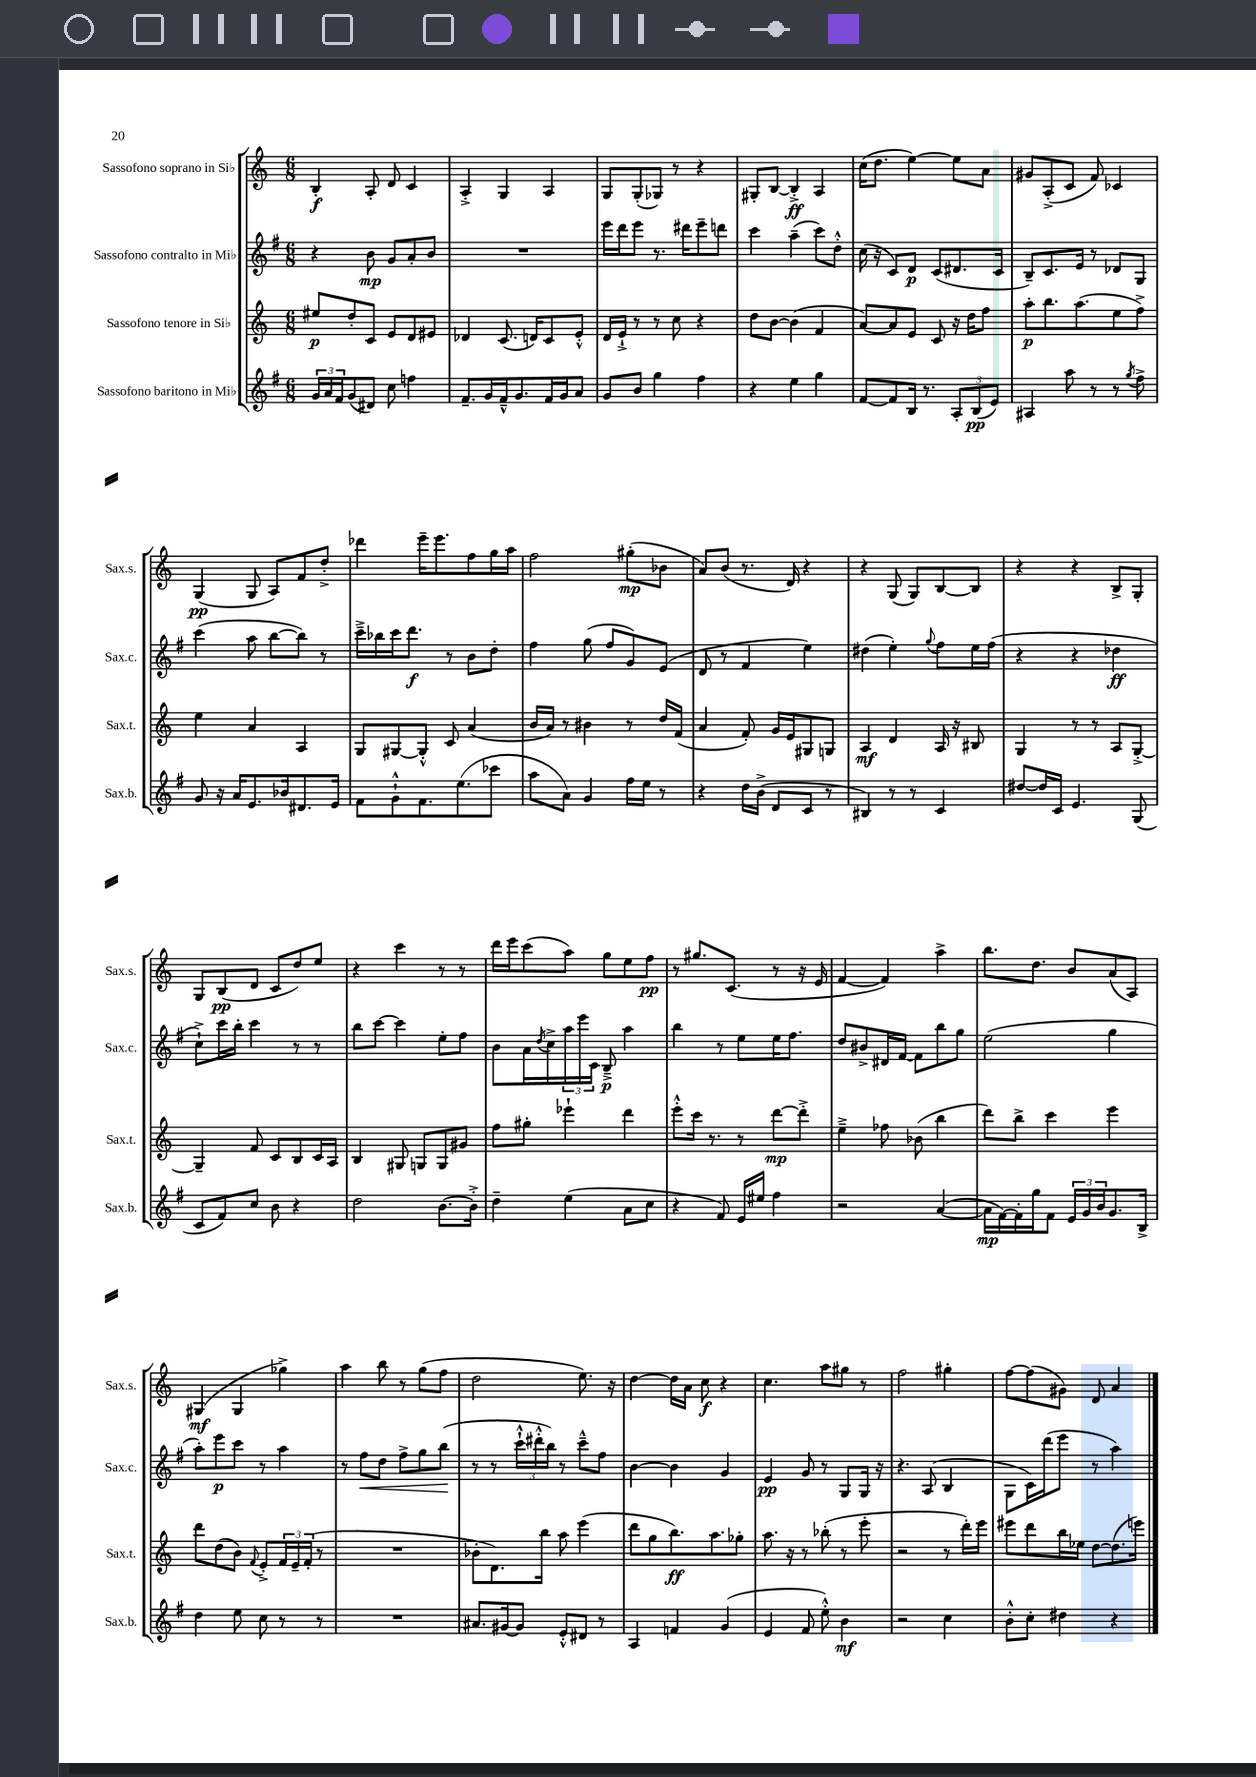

**kern	**kern	**kern	**kern
*staff4	*staff3	*staff2	*staff1
*clefG2	*clefG2	*clefG2	*clefG2
*k[f#]	*k[]	*k[f#]	*k[]
*M6/8	*M6/8	*M6/8	*M6/8
24g	8ee#	4r	4B'
24a	.	.	.
24f#	.	.	.
(8g	8dd'	.	.
8d#)	8c	8b	8A'
8cc	8e	8g	8d
4ff	8d	8a'	4c
.	8e#	8b	.
=	=	=	=
8.f#~	4d-	2.r	4A'^
16g	.	.	.
16f#~^^	(8.c	.	4G
8.g	.	.	.
.	16d)	.	.
16f#	8c	.	4A
16g	.	.	.
8a	8e'^^	.	.
=	=	=	=
8g	16d	16eee	8G
.	16e`^	16ddd	.
8b	8r	8eee	(8G'
4gg	8r	8.r	8G-)
.	8cc	.	8r
.	.	16ddd#	.
4ff#	4r	8eee~	4r
.	.	8ddd	.
=	=	=	=
4r	8dd	4ccc	8G#'
.	[8b	.	[8B
4ee	(4b]	(4aa~	4B'^]
4gg	4f	8ccc)	4A
.	.	8dd'^^	.
=	=	=	=
[8f#	[8a)	(16cc	(16cc
.	.	16r	8.dd
8f#]	8a]	8c)	.
16B	8e	8d	[4ee)
8.r	.	.	.
.	8c	(8c	.
12A'	16r	8.d#	8ee]
.	16dd	.	.
(12B	.	.	.
.	8ff	.	8a
12e)	.	.	.
.	.	16c	.
=	=	=	=
4A#	8aa'	8B~)	8g#
.	8.bb	8.c	(8A'^
8aa	.	.	8c
.	(8.aa	16e	.
8r	.	8r	8f)
8r	8ee	8d-	4c-
8qgg	.	.	.
8ff#^	8ff^)	8G	.
=	=	=	=
8g	4ee	(4ccc	(4G
16r	.	.	.
16a	.	.	.
8.e	4a	8aa	8G
.	.	[8bb	8A)
16b-	.	.	.
8.d#	4A	8bb])	8f
.	.	8r	8dd'^
16e	.	.	.
=	=	=	=
8f#	8G	16ccc~^	4ddd-
.	.	16bb-	.
8g`^^	[8G#	16ccc	.
.	.	8.ddd	.
8.f#	8G#'^^]	.	16eee~
.	.	.	8.eee
.	8c	8r	.
(8.ee	.	.	.
.	(4a	8b	8ff
8ccc-	.	8dd'	16gg
.	.	.	16aa
=	=	=	=
8aa	16b	4ff#	2ff
.	16a)	.	.
8a)	8r	.	.
4g	4b#	(8gg	.
.	.	8ff#	.
16ff#	8r	8g)	(8gg#'
16ee	.	.	.
8r	16dd	(8e	8b-
.	(16f	.	.
=	=	=	=
4r	4a	8d	8a)
.	.	8r	(8b
16dd	8f')	4f#	8.r
(16b^	.	.	.
8d	16g	.	.
.	16e	.	16d)
8c	8G#	4ee)	4r
8r	8G	.	.
=	=	=	=
4B#)	4A	(4dd#	4r
8r	4d	4ee')	(8G
8r	.	.	8G)
.	.	8qqgg	.
4c	16A	8ff#	[8B
.	16r	.	.
.	8B#	16ee	8B]
.	.	(16ff#	.
=	=	=	=
[8dd#	4G	4r	4r
16dd#]	.	.	.
16c	.	.	.
4.e	8r	4r	4r
.	8r	.	.
.	8A	4dd-	8B^
(8G	[8G'^	.	8G'
=	=	=	=
8c	4G~]	8cc`^)	8G
8f#)	.	16ccc	(8B
.	.	16bb'	.
8cc	8f	4ccc	8d
8b	8c	.	8c
4r	8B	8r	8dd)
.	16c	8r	8ee
.	16A	.	.
=	=	=	=
2dd	4B	8bb	4r
.	.	[8ccc	.
.	8G#	4ccc]	4ccc
.	8G	.	.
[8.b	8G	8ee'	8r
.	8g#	8ff#	8r
16b'^]	.	.	.
=	=	=	=
4dd~	8ff	8b	16ddd
.	.	.	16eee
.	8gg#'	16a	(8ccc
.	.	8qdd	.
.	.	16cc^	.
(4ee	4eee-`	24aa	8aa)
.	.	24eee	.
.	.	24c	.
.	.	8B~^	8gg
8a	4ddd	4aa	8ee
8cc	.	.	8ff
=	=	=	=
4r	8eee'^^	4bb	8r
.	16ccc	.	8.gg#
.	8.r	.	.
8f#)	.	8r	.
.	.	.	(8.c
16e	8r	8ee	.
16ee#	.	.	.
4ff#	[8ddd	16ee	8r
.	.	8.ff#	.
.	8ddd'^]	.	16r
.	.	.	16e
=	=	=	=
2r	4ee~^	8dd	[4f
.	.	8b#^	.
.	8ff-	16d#	4f])
.	.	[16f#	.
.	(8b-	8f#]	.
([4a	4bb	8bb	4aa^
.	.	8gg	.
=	=	=	=
16a]	8ddd)	(2ee	8.bb
[16f#)	.	.	.
16f#']	8bb^	.	.
16gg	.	.	8.dd
8f#	4ccc	.	.
24e	.	.	8b
24g	.	.	.
24b	.	.	.
8.g	4eee	4gg	(8a
.	.	.	8A)
16B^	.	.	.
=	=	=	=
4dd	8ddd	8aa')	(4G#
.	(8dd	8eee	.
8ee	8b)	8ccc	4G#
.	8qqf	.	.
8cc	8e'^	8r	.
8r	24f	4aa	4gg-^)
.	24e~	.	.
.	(24f'	.	.
8r	8r	.	.
=	=	=	=
2.r	2.r	8r	4aa
.	.	8ff#	.
.	.	8dd	8bb
.	.	8ff#^	8r
.	.	8gg	(8gg
.	.	(8bb	8ff
=	=	=	=
8.a#	8b-'	8r	2dd
.	8.d)	8r	.
[16g#	.	.	.
8g#]	.	24ccc`^^	.
.	.	24ddd#'^^	.
.	16bb	.	.
.	.	24bb)	.
8e'^^	8aa	8r	.
8d#	(4eee	8ccc~^^	8.ee)
8r	.	8ff#	.
.	.	.	16r
=	=	=	=
4A	8ddd	[4b	[4dd
.	8gg	.	.
4f	8.bb)	4b]	16dd]
.	.	.	16a
.	.	.	8cc
.	8.aa	.	.
(4g	.	4g	4r
.	8gg-'	.	.
=	=	=	=
4e	8.aa	4e	4.cc
.	16r	.	.
8f#	8r	8g	.
8ee'^^)	(8bb-'	8r	8aa
4b	8r	8G	8gg#
.	8eee'	16G	8r
.	.	16r	.
=	=	=	=
2r	2r	4.r	2ff
.	.	(8A	.
4cc	8r	4B	4gg#'
.	16ddd')	.	.
.	16eee	.	.
=	=	=	=
8b'^^	8eee#	8G	[8ff
8cc'	8ddd	16c)	(8ff]
.	.	(16ddd	.
4dd#	16bb	8eee	8g#)
.	16ee-	.	.
.	[8dd	8r	8d
4r	(8.dd]	4aa)	4a
.	16eee)	.	.
==	==	==	==
*-	*-	*-	*-
